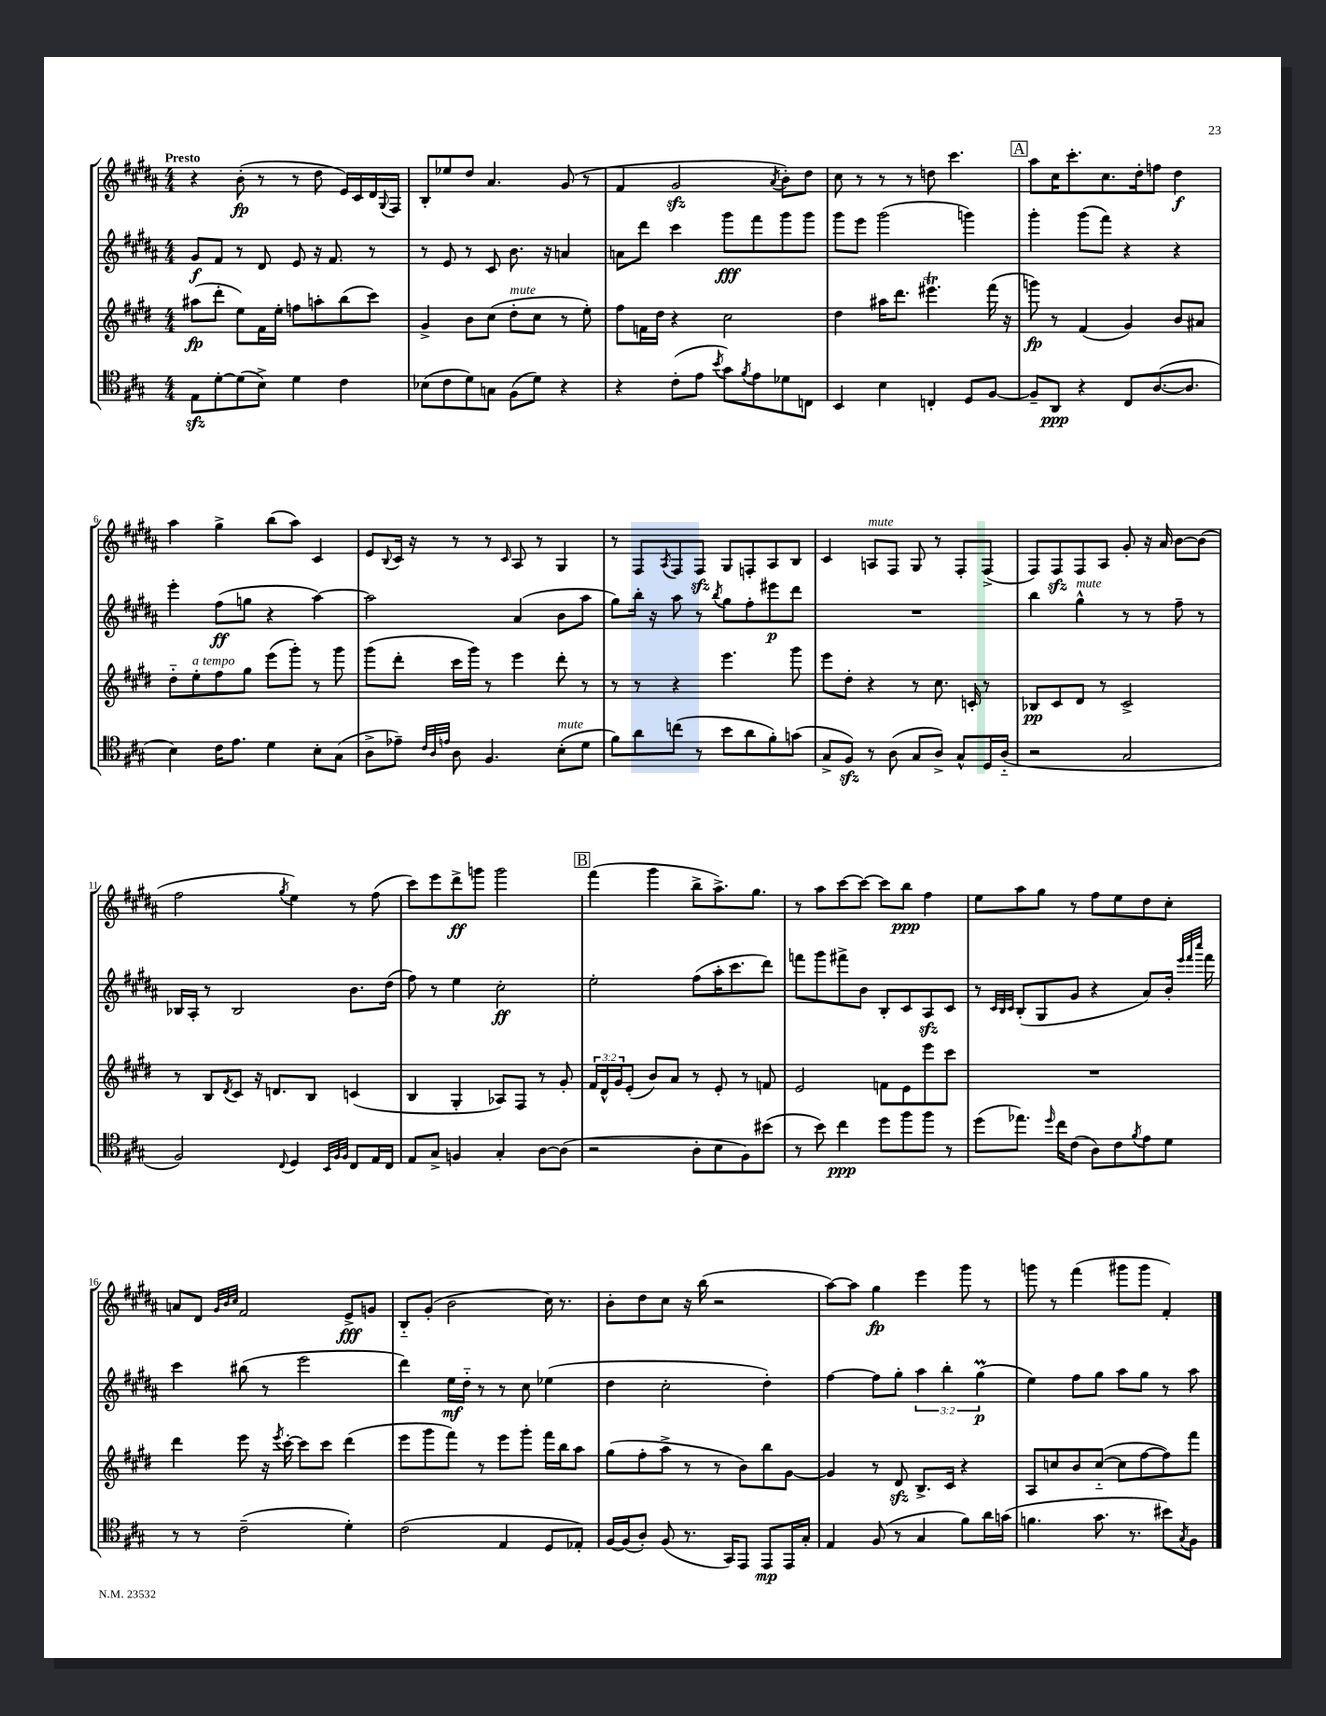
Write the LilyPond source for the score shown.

<<
\new StaffGroup <<
\new Staff = "s0" {
    \clef treble \key b \major \numericTimeSignature \time 4/4 \tempo "Presto"
    r4 b'8-.\fp( r8 r8 dis''8 e'16) cis'16 dis'16 \appoggiatura { gis8 } fis16 |
    b8-. ees''8 dis''8 ais'4. gis'8( r8 |
    fis'4 gis'2\sfz \acciaccatura { ais'8 } b'8-.) dis''8 |
    cis''8 r8 r8 r8 d''8 cis'''4. |
    \mark \markup { \box "A" } ais''8 cis''16 cis'''8.-. cis''8. dis''16-. f''8 dis''4\f |
    ais''4 gis''4-> b''8( ais''8) cis'4 |
    e'8 \appoggiatura { b8 } cis'16 r16 r8 r8 \grace { cis'16 } ais8 r8 gis4 |
    r8 fis8 \acciaccatura { ais8 } fis8 fis8\sfz gis8 f8-. ais8 b8 |
    cis'4 a8^\markup { \italic "mute" } fis8 gis8 r8 fis8-. fis8->( |
    fis8) fis8\sfz fis8 ais8 gis'8-. r16 ais'16 b'8~ b'8( |
    fis''2 \acciaccatura { gis''8 } e''4) r8 fis''8( |
    cis'''8) e'''8 dis'''8->\ff g'''8 g'''2 |
    \mark \markup { \box "B" } fis'''4( gis'''4 b''8-> ais''8.->) gis''8. |
    r8 ais''8 cis'''8~ cis'''8~ cis'''8 b''8\ppp fis''4 |
    e''8 ais''8 gis''8 r8 fis''8 e''8 dis''8 cis''8-. |
    a'8 dis'8 \grace { gis'32 b'32 cis''32 } fis'2 e'8->\fff g'8 |
    b8-_ gis'8-.( b'2 cis''16) r8. |
    b'8-. dis''8 cis''8 r16 b''16( r2 |
    ais''8~) ais''8 gis''4\fp e'''4 gis'''8 r8 |
    g'''8 r8 fis'''4( gis'''8 gis'''8 fis'4-.) \bar "|." |
}
\new Staff = "s1" {
    \clef treble \key b \major \numericTimeSignature \time 4/4 \override Staff.TupletNumber.text = #tuplet-number::calc-fraction-text
    gis'8\f fis'8 r8 dis'8 e'8 r16 fis'8. r8 |
    r8 e'8 r8 cis'8 b'8. r16 a'4 |
    a'8 dis'''8 cis'''4 gis'''8\fff fis'''8 gis'''8 gis'''8 |
    gis'''8 e'''8 gis'''2( g'''4) |
    \mark \markup { \box "A" } gis'''4-. gis'''8( fis'''8) r4 r4 |
    e'''4-. fis''8\ff( g''8 r4 ais''4~) |
    ais''2 ais'4( b'8 ais''8 |
    gis''8) b''16-. r16 ais''8 r8 \acciaccatura { b''8 } gis''8 fis''8-. eis'''8\p dis'''8 |
    R1 |
    b''4 gis''4-^^\markup { \italic "mute" } r8 r8 fis''8-- r8 |
    bes16 ais16-. r8 bes2 b'8. dis''16( |
    fis''8) r8 e''4 cis''2-.\ff |
    \mark \markup { \box "B" } e''2-. fis''8( ais''16-. cis'''8. dis'''8) |
    f'''8 gis'''8 fis'''8-> b'8 b8-. cis'8 ais8\sfz cis'8 |
    r8 \grace { cis'32 b32 cis'32 } b8-.( gis8 gis'8 r4 ais'8) b'16-. \grace { e'''32 fis'''32 cis''''32 } fis'''16 |
    cis'''4 bis''8( r8 e'''2 |
    dis'''4) e''16\mf dis''16-_ r8 r8 cis''8 ees''4( |
    dis''4 cis''2-. dis''4-.) |
    fis''4~ fis''8 gis''8-. \tuplet 3/2 { ais''4 b''4-. gis''4\prall\p( } |
    e''4) fis''8 gis''8 ais''8 gis''8 r8 ais''8 \bar "|." |
}
\new Staff = "s2" {
    \clef treble \key e \major \numericTimeSignature \time 4/4 \override Staff.TupletNumber.text = #tuplet-number::calc-fraction-text
    ais''8\fp( dis'''8-. e''8) fis'16 e''16-. f''8 a''8-. b''8( cis'''8) |
    gis'4-> b'8 cis''8( dis''8-.^\markup { \italic "mute" } cis''8 r8 e''8-.) |
    fis''8 f'16 dis''16 r4 cis''2 |
    dis''4 ais''16 dis'''8. eis'''4.\trill fis'''16( r16 |
    \mark \markup { \box "A" } g'''8\fp) r8 fis'4( gis'4) b'8 ais'8 |
    dis''8-_ e''8-.^\markup { \italic "a tempo" } fis''8 gis''8 e'''8( gis'''8-.) r8 gis'''8 |
    gis'''8( dis'''8-. cis'''16 gis'''16) r8 e'''4 dis'''8-. r8 |
    r8 r8 r4 e'''4. gis'''8 |
    e'''8 dis''8-. r4 r8 cis''8. c'16-. r8 |
    bes8\pp cis'8 dis'8 r8 cis'2-> |
    r8 b8 \acciaccatura { dis'8 } cis'8 r16 d'8. b8 c'4( |
    b4 gis4-. aes8) fis8 r8 gis'8-. |
    \mark \markup { \box "B" } \tuplet 3/2 { fis'16 dis'16-^ gis'16 } e'8-.( b'8) a'8 r8 e'8-. r8 f'8 |
    e'2 f'8 e'8 e'''8 cis'''8 |
    R1 |
    dis'''4 e'''8 r16 \acciaccatura { e'''8 } cis'''16~-. cis'''8 cis'''8 dis'''4( |
    e'''8 gis'''8 fis'''8) r8 e'''8 gis'''8-. fis'''16 b''16 a''8 |
    gis''8( fis''8-. a''8-> r8 r8 b'8) b''8 gis'8~ |
    gis'4 r8 dis'8\sfz b8.-> cis'16 r4 |
    a8 c''8 b'8 c''8~-_( c''8 fis''8~ fis''8) fis'''8 \bar "|." |
}
\new Staff = "s3" {
    \clef tenor \key a \major \numericTimeSignature \time 4/4
    e8\sfz d'8~-. d'8( b8->) d'4 cis'4 |
    bes8( cis'8 d'8) g8 fis8( d'8) r4 |
    r4 cis'8-.( e'8 \acciaccatura { b'8 } gis'8) \acciaccatura { fis'8 } e'8 des'8 c8 |
    b,4 b4 c4-. d8 fis8~ |
    \mark \markup { \box "A" } fis8-- a,8\ppp r4 cis8 a8.~( a8. |
    b4) cis'16 e'8. d'4 b8-. gis8( |
    a8-> ees'8--) \grace { cis'32 a32 e'32 } a8 fis4. b8-.^\markup { \italic "mute" }( d'8 |
    fis'8) a'8 c''8( r8 b'8 a'8 fis'8-.) g'8( |
    gis8-> fis8\sfz) r8 a8( gis8 a8->) gis8-^ d16 a16-_( |
    r2 gis2 |
    fis2) \appoggiatura { cis8 } d4 \grace { b,32 fis32 fis32 } cis8 e16 cis16 |
    e8 gis8-> f4 gis4-. a8~ a8( |
    \mark \markup { \box "B" } r2 a8-. b8 fis8) bis'8( |
    r8 b'8) cis''4\ppp d''8 fis''8 fis''8 r8 |
    d''8( ees''8.) \grace { d''16 } cis''16 cis'8( a8) cis'8 \acciaccatura { fis'8 } e'8 d'8 |
    r8 r8 cis'2--( d'4-.) |
    cis'2( e4 d8 ees8-.) |
    fis16~ fis16( a8-.) fis8( r8. gis,16) e,8 e,8\mp e,16 gis16-. |
    e4 fis8( r8 gis4 fis'8) a'16 g'16( |
    f'4. gis'8. r8. bis'8) \acciaccatura { gis8 } fis8 \bar "|." |
}
>>
>>
